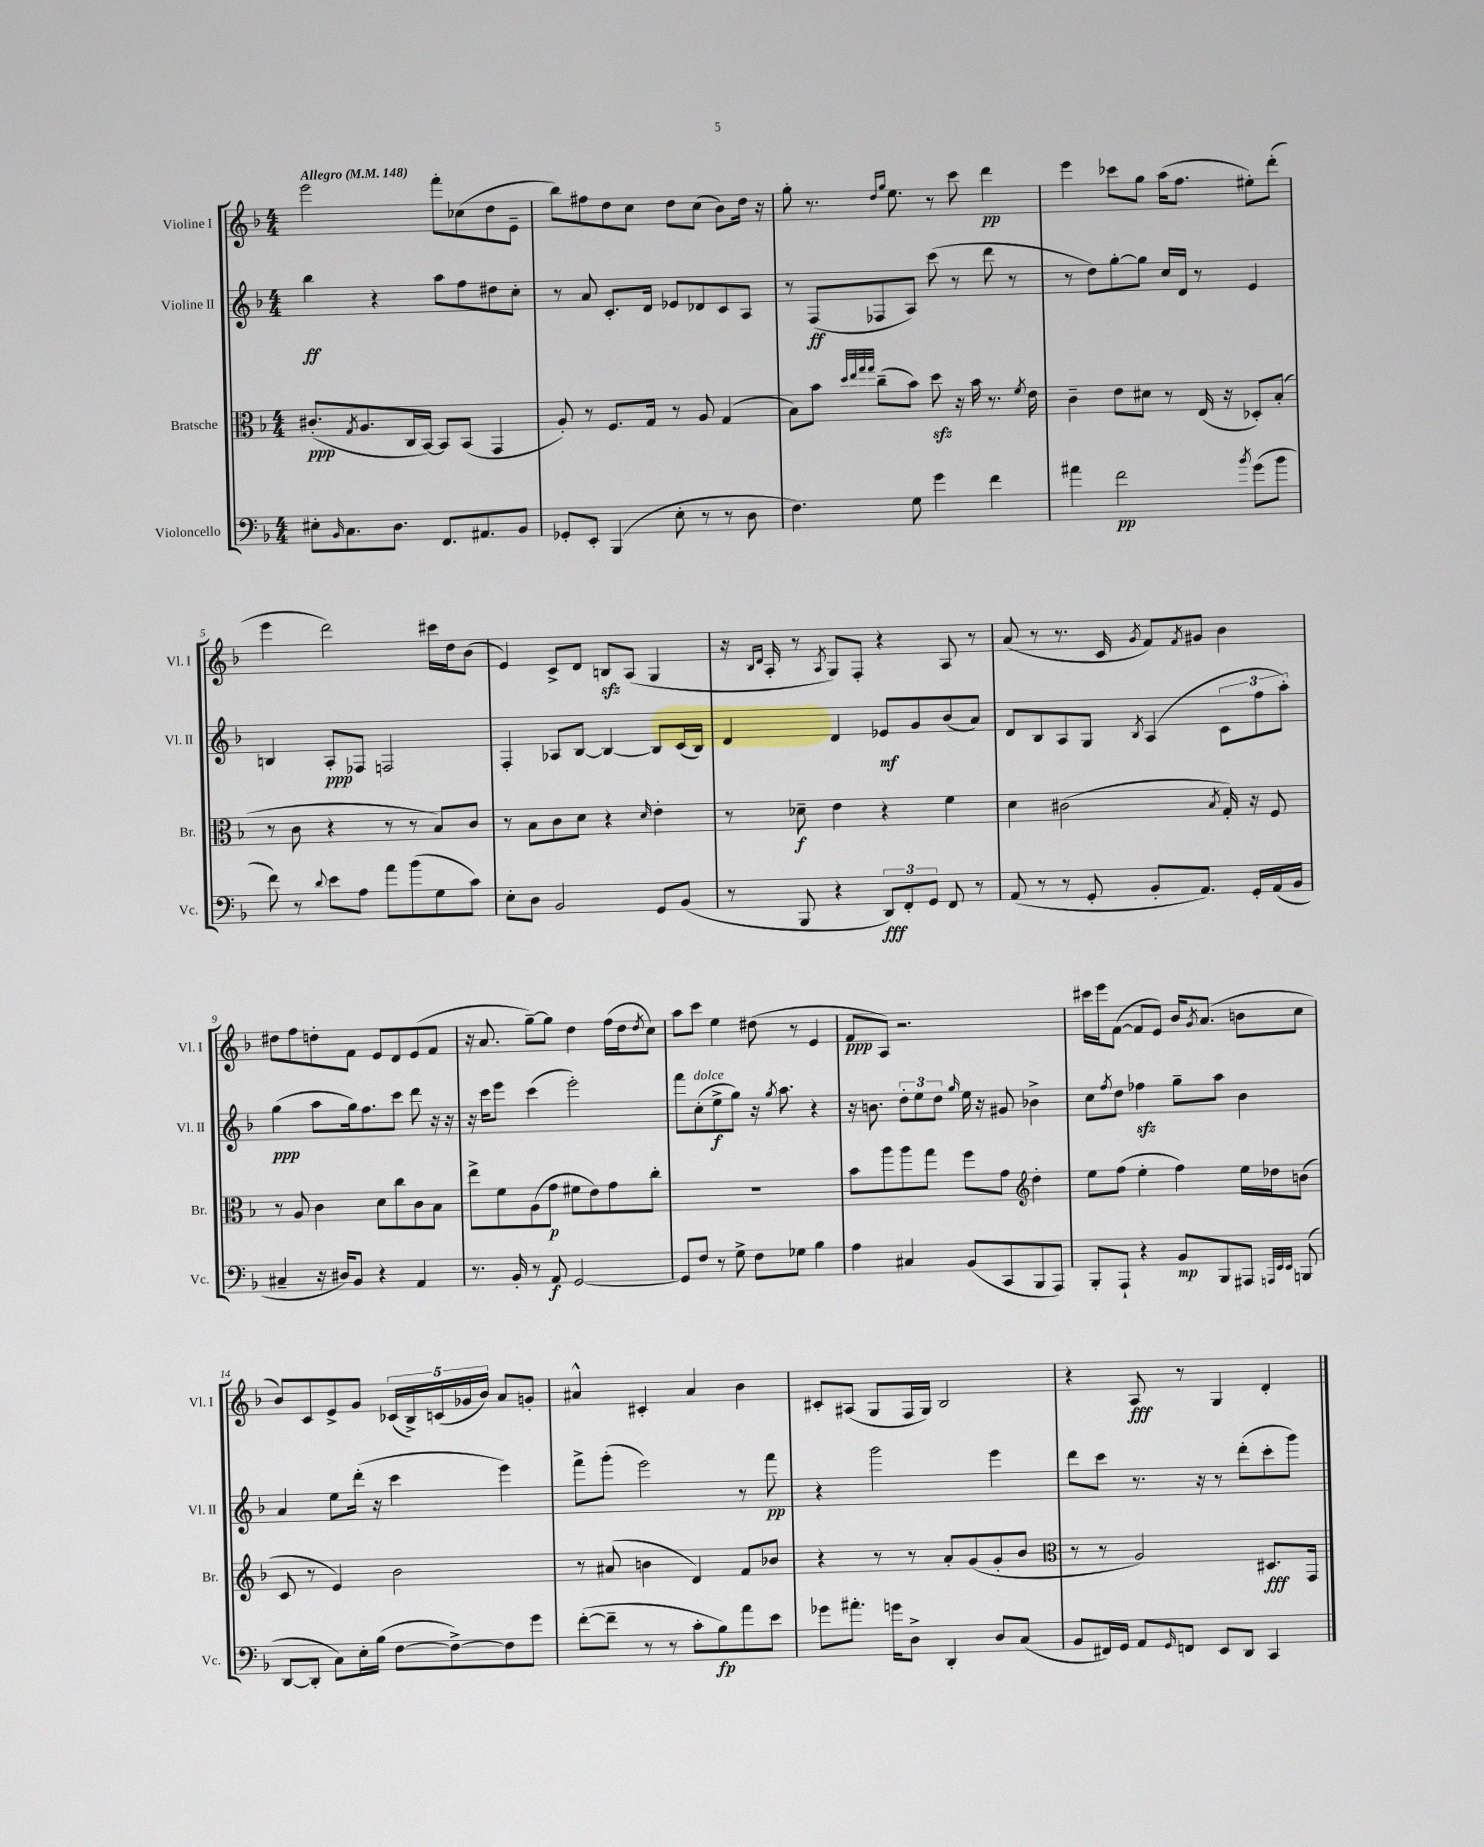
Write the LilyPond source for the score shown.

<<
\new StaffGroup <<
\new Staff = "s0" \with { instrumentName = "Violine I" shortInstrumentName = "Vl. I" } {
    \clef treble \key f \major \numericTimeSignature \time 4/4 \tempo "Allegro" 4 = 148
    e'''2 f'''8-. ces''8( d''8 e'8-- |
    bes''8) fis''8 d''8 c''8 d''8 c''8( bes'8) d''16 r16 |
    g''8-. r8. \grace { d''16 g''16 } e''8. r8 c'''8 d'''4\pp |
    e'''4 ces'''8 g''8 a''16( f''8. eis''8-.) d'''8-.( |
    e'''4 d'''2) cis'''16 d''16 bes'8( |
    e'4) c'8-> d'8 b8\sfz a8( g4 |
    r16 \grace { bes16 d'16 } a16-. r8 \acciaccatura { a8 } g8) f8-. r4 a8 r8 |
    a'8( r8 r8. c'16 \acciaccatura { g'8 } f'8) \acciaccatura { f'8 } gis'8 bes'4 |
    dis''8 f''8 d''8-. f'8 e'8 d'8 e'8( f'8 |
    r16 a'8. g''8~--) g''8 d''4 f''16( d''16 \acciaccatura { d''8 } c''8) |
    a''8 c'''8 e''4 dis''8( r8 e'4 |
    f'8\ppp a8) r2. |
    cis'''16 e'''16 f'8~( f'8 e'8) bes'16 \acciaccatura { g'8 } a'8.( b'8 c''8 |
    bes'8) c'8 e'8-> g'8 \tuplet 5/4 { ces'16( bes16->) c'16( ges'16 bes'16) } a'8 g'8-. |
    ais'4-^ cis'4-. ais'4 bes'4 |
    cis'8-. ais8( g8 f16 g16) bes2 |
    r4 a8\fff r8 g4 d'4-. \bar "|." |
}
\new Staff = "s1" \with { instrumentName = "Violine II" shortInstrumentName = "Vl. II" } {
    \clef treble \key f \major \numericTimeSignature \time 4/4
    bes''4\ff r4 a''8 f''8 dis''8 c''8-. |
    r8 a'8 c'8.-. d'16 ees'8 des'8 c'8 a8 |
    r8 f8\ff( fes8 a8) c'''8( r8 d'''8 r8 |
    r8 d''8) g''8~-. g''8 c''16 d'16 r8 e'4 |
    b4 a8-.\ppp fes8 f2 |
    f4-. aes8 bes8~ bes4~ bes8 c'16( bes16) |
    d'4 d'4 ees'8\mf g'8 bes'8( a'8) |
    d'8 bes8 a8 g8 \acciaccatura { bes8 } a4( \tuplet 3/2 { c'8 f''8 a''8-.) } |
    g''4\ppp( a''8 g''16) f''8. c'''8 d'''8 r16 r16 |
    r16 c'''16 e'''8 c'''4( e'''2-.) |
    f'''8 c''8-.^\markup { \italic "dolce" }( e''8->\f g''8) r16 \acciaccatura { g''8 } a''8. r4 |
    r16 b'8. \tuplet 3/2 { d''8-. e''8 d''8 } \grace { g''16 } e''16 r16 gis'8 bes'4-> |
    c''8 \acciaccatura { f''8 } d''8 fes''4\sfz g''8-- a''8 bes'4 |
    a'4 e''8 d'''16-.( r16 c'''4 e'''4) |
    f'''8-> g'''8-.( e'''2) r8 f'''8\pp |
    r4 g'''2 e'''4 |
    d'''8 c'''8 r8. r16 r8 d'''8-.( c'''8-. g'''8) \bar "|." |
}
\new Staff = "s2" \with { instrumentName = "Bratsche" shortInstrumentName = "Br." } {
    \clef alto \key f \major \numericTimeSignature \time 4/4
    cis'8.-.\ppp( \acciaccatura { g8 } a8. c16 bes,16~) bes,8 bes,8( g,4 |
    a8-.) r8 f8. g16 r8 a8 g4( |
    bes8) bes'8 \grace { d''32 e''32 g''32 g''32 } c''8--( bes'8) d''8\sfz r16 bes'16 r8. \acciaccatura { f'8 } e'16 |
    c'4-- e'8 dis'8 r8 e16( r16 des8-.) bes8-.( |
    r8 c'8 r4 r8 r8 bes8) c'8 |
    r8 bes8 c'8 d'8 r4 \grace { d'16 } e'4-. |
    r8 des'8--\f e'4 r4 f'4 |
    d'4 cis'2( \acciaccatura { bes8 } g16-.) r16 f8 |
    r8 a8 c'4 d'8 c''8 c'8 bes8 |
    e''8-> f'8 a8( g'8\p fis'8 e'8) g'8 c''8-. |
    R1 |
    bes'8 a''8 a''8 g''8 f''8 g'8 \clef treble d''4-. |
    e''8 f''8( e''4-. f''4) e''16 des''16 b'8( |
    c'8 r8 e'4) bes'2 |
    r8 ais'8( b'4 d'4) f'8 bes'8 |
    r4 r8 r8 a'8-. g'8( g'8-. bes'8 |
    \clef alto r8 r8 a2) dis8.\fff g,16 \bar "|." |
}
\new Staff = "s3" \with { instrumentName = "Violoncello" shortInstrumentName = "Vc." } {
    \clef bass \key f \major \numericTimeSignature \time 4/4
    eis8-. \grace { bes,16 } c8. d8. f,8. ais,8. bes,8 |
    ges,8-. e,8-. bes,,4( e8-. r8 r8 d8 |
    f4.) g8 g'4 f'4 |
    ais'4 f'2\pp \acciaccatura { bes'8 } g'8( bes'8 |
    f'8) r8 \appoggiatura { d'8 } e'8 a8 a'8 bes'8( g8 c'8) |
    e8-. d8 bes,2 g,8 bes,8( |
    r8 bes,,8 r4 \tuplet 3/2 { d,8\fff) f,8-. g,8 } f,8 r8 |
    a,8( r8 r8 g,8-. bes,8-. a,8.) g,16-. a,16( bes,16 |
    cis4-- r16 dis16) bes,8 r4 a,4 |
    r8. bes,16-. r8 a,8\f g,2~ |
    g,8 f8 r8 g8-> f8 ges8 bes4 |
    a4 cis4 bes,8( c,8 bes,,8 a,,8) |
    bes,,8-. a,,8-! r4 bes,8\mp bes,,8 ais,,8 \grace { a,,32 e,32 e,32 } b,,8( |
    d,8~ d,8-. c8) e16-. bes16( f8~ f8~->) f8 g'8 |
    f'8~-.( f'8-- r8 r8 c'8-. bes8\fp) a'8 e'8 |
    ges'8 ais'8.-. g'16 d8-> d,4-. d8 c8( |
    bes,8 fis,16) g,16 a,8 \grace { g,16 } f,8 e,8 d,8 c,4 \bar "|." |
}
>>
>>
